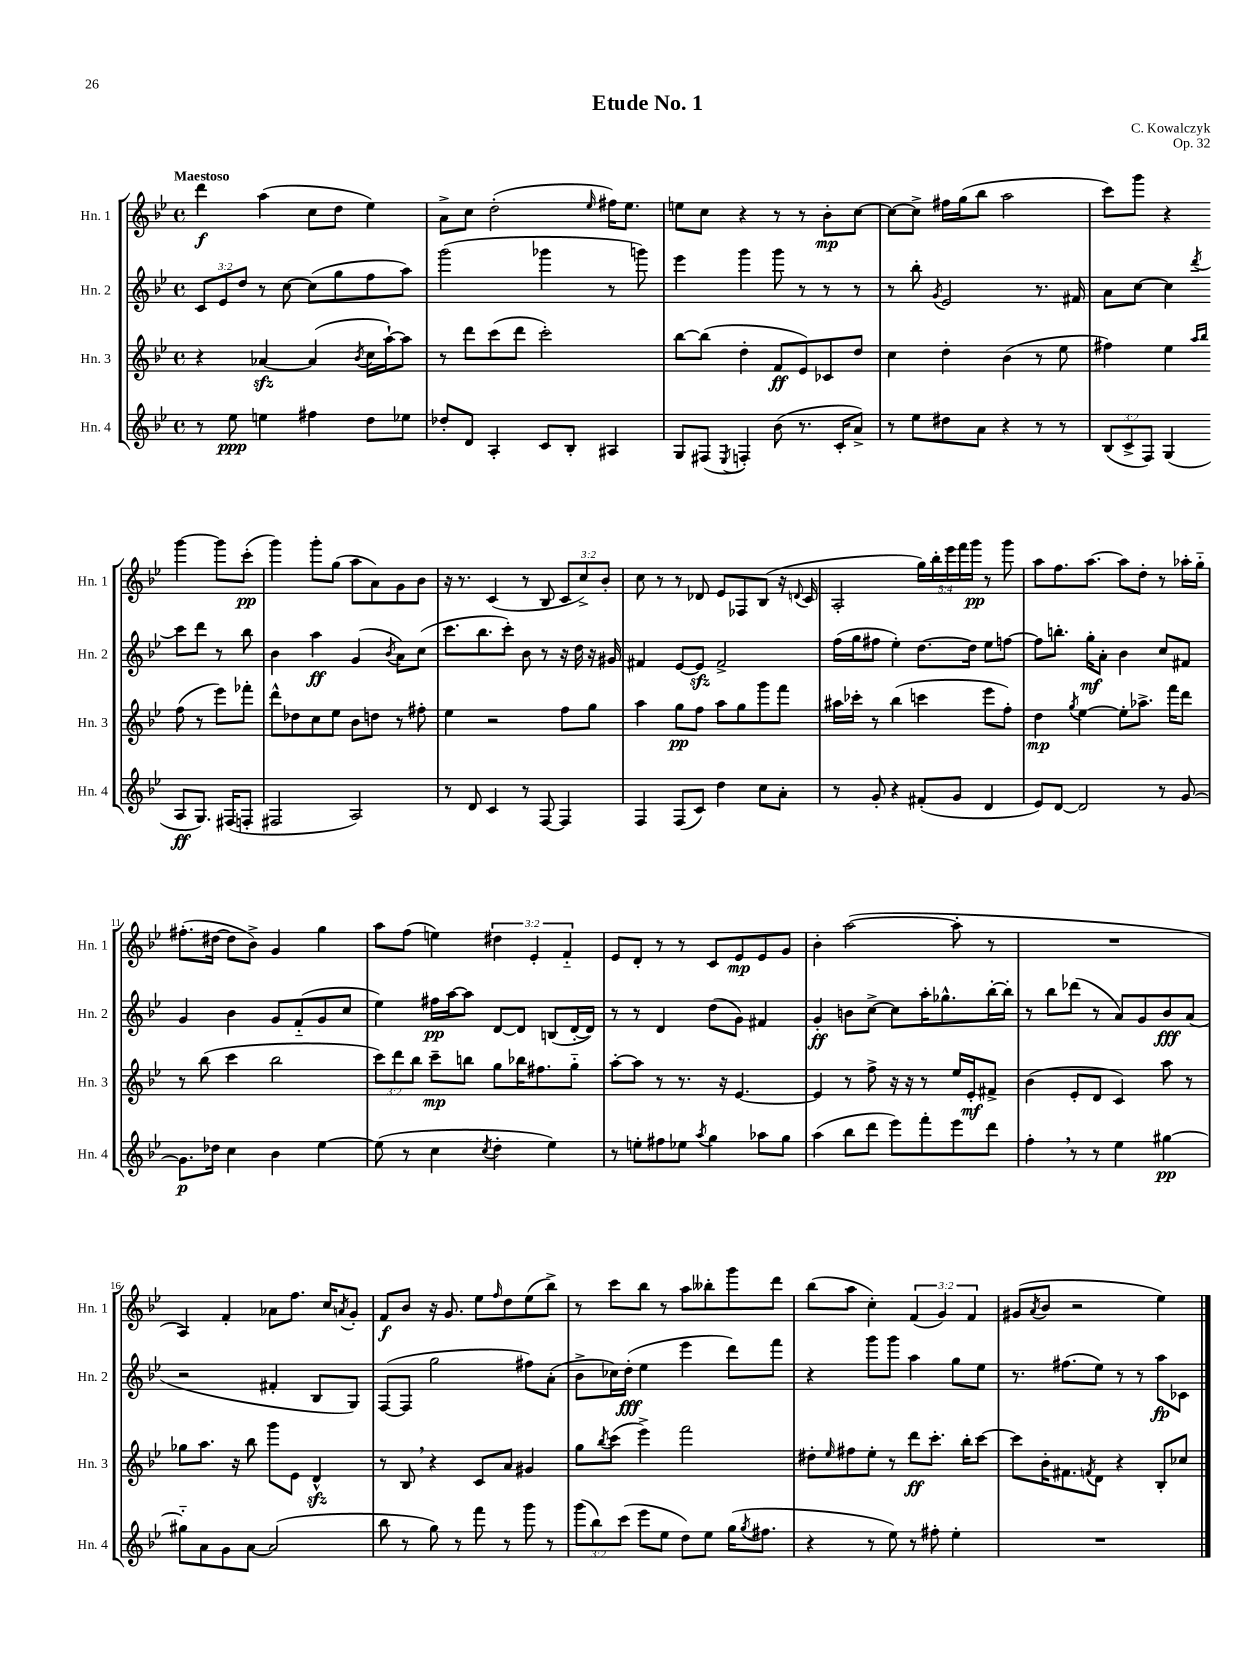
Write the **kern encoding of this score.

**kern	**kern	**kern	**kern
*staff4	*staff3	*staff2	*staff1
*clefG2	*clefG2	*clefG2	*clefG2
*k[b-e-]	*k[b-e-]	*k[b-e-]	*k[b-e-]
*M4/4	*M4/4	*M4/4	*M4/4
*met(c)	*met(c)	*met(c)	*met(c)
8r	4r	12c	4ddd
.	.	12e-	.
8ee-	.	.	.
.	.	12dd	.
4ee	[4a-	8r	(4aa
.	.	[8cc	.
4ff#	(4a-]	(8cc]	8cc
.	.	8gg	8dd
.	8qb-	.	.
8dd	16cc	8ff	4ee-)
.	[16aa`)	.	.
8ee-	8aa]	8aa)	.
=	=	=	=
8dd-'	8r	(2ggg	8a^
8d	8ddd	.	8cc
4A'	(8ccc	.	(2dd'
.	8ddd	.	.
8c	2ccc')	4ggg-	.
8B-'	.	.	.
.	.	.	16qqee-
4A#	.	8r	16ff#)
.	.	.	8.ee-
.	.	8ggg)	.
=	=	=	=
8G	[8bb-	4eee-	8ee
(8F#	(8bb-]	.	8cc
8qE-	.	.	.
4F')	4dd'	4ggg	4r
(8b-	8f	8ggg	8r
8.r	8e-)	8r	8r
.	8c-	8r	8b-'
16c'	.	.	.
8a^)	8dd	8r	[8cc
=	=	=	=
8r	4cc	8r	8cc_
8ee-	.	8bb-'	8cc^]
.	.	8qg	.
8dd#	4dd'	2e-	16ff#
.	.	.	(16gg
8a	.	.	8bb-
4r	(4b-	.	2aa
8r	8r	8.r	.
8r	8ee-	.	.
.	.	16f#	.
=	=	=	=
(12B-	4ff#)	8a	8ccc)
12c^	.	.	.
.	.	[8cc	8ggg
12F)	.	.	.
(4G	4ee-	4cc]	4r
.	16qqaa	.	.
.	16qqbb-	8qddd	.
8A	(8ff#	8ccc	[4ggg
8.G)	8r	8ddd	.
.	8eee-)	8r	8ggg]
(16F#	.	.	.
8F'	8fff-'	8bb-	(8ccc'
=	=	=	=
2F#	8ddd^^	4b-	4ggg)
.	8dd-	.	.
.	8cc	4aa	8ggg'
.	8ee-	.	(8gg
2A)	8b-	(4g	8aa
.	8dd	.	8a)
.	.	8qb-	.
.	8r	8a)	8g
.	8ff#'	(8cc	8b-
=	=	=	=
8r	4ee-	8.ccc	16r
.	.	.	8.r
8d	.	.	.
.	.	8.bb-	.
4c	2r	.	(4c
.	.	8ccc')	.
8r	.	8b-	8r
[8F	.	8r	8B-
4F]	8ff	16r	12c
.	.	16dd	.
.	.	.	12cc^)
.	8gg	16r	.
.	.	.	12b-'
.	.	16g#	.
=	=	=	=
4F	4aa	4f#	8cc
.	.	.	8r
(8F	8gg	[8e-	8r
8c)	8ff	8e-]	8d-
4dd	8aa	2f#^	8e-
.	8gg	.	8F-
8cc	8ggg	.	(8B-
8a'	8fff	.	16r
.	.	.	8qqd
.	.	.	16c
=	=	=	=
8r	16aa#	(16ff	2A'
.	16ccc-'	16gg	.
8g'	8r	8ff#	.
4r	(4bb-	4ee-')	.
(8f#'	4ccc	[8.dd	20gg)
.	.	.	20bb-'
.	.	.	20eee-
8g	.	.	.
.	.	.	20fff
.	.	16dd]	.
.	.	.	20ggg
4d	8eee-	8ee-	8r
.	8ff')	[8ff	8ggg
=	=	=	=
8e-)	4dd	8ff]	8aa
[8d	.	8.bb'	8.ff
.	8qgg	.	.
2d]	[4ee-	.	.
.	.	16gg'	[8.aa
.	.	8a'	.
.	8ee-']	4b-	8aa]
.	8.aa-^	.	8dd'
8r	.	8cc	8r
.	16fff	.	.
[8g	8ddd	8f#	16aa-'
.	.	.	16gg'~
=	=	=	=
8.g]	8r	4g	(8.ff#'
.	(8bb-	.	.
16dd-	.	.	[16dd#
4cc	4ccc	4b-	8dd#]
.	.	.	8b-^)
4b-	2bb-	8g	4g
.	.	(8f'~	.
[4ee-	.	8g	4gg
.	.	8cc	.
=	=	=	=
(8ee-]	12ccc)	4ee-)	8aa
.	12ddd	.	.
8r	.	.	(8ff
.	12bb-	.	.
4cc	8ccc~	16ff#	4ee)
.	.	[16aa	.
.	8bb	8aa]	.
8qcc	.	.	.
4dd'	8gg	[8d	6dd#
.	16bb-	8d]	.
.	.	.	6e-'
.	8.ff#	.	.
4ee-)	.	(8B	.
.	.	.	6f'~
.	8gg'~	[16d'	.
.	.	16d])	.
=	=	=	=
8r	[8aa'	8r	8e-
8ee'	8aa]	8r	8d'
8ff#	8r	4d	8r
8ee-	8.r	.	8r
8qaa	.	.	.
4gg	.	(8dd	8c
.	16r	.	.
.	[4.e-	8g)	8e-
8aa-	.	4f#	8e-
8gg	.	.	8g
=	=	=	=
(4aa	4e-]	4g'	4b-'
8bb-	8r	8b	([2aa
8ddd	8ff^	[8cc^	.
8eee-)	16r	8cc]	.
.	16r	.	.
8fff'	8r	16aa'	.
.	.	8.gg-^^	.
8eee-	16ee-	.	8aa']
.	16e-'	.	.
8ddd	8f#^	[16bb-'	8r
.	.	16bb-']	.
=	=	=	=
4ff'	(4b-	8r	1r
.	.	8bb-	.
8r	8e-'	(8ddd-	.
8r	8d	8r	.
4ee-	4c)	8a)	.
.	.	8g	.
[4gg#	8aa	8b-	.
.	8r	(8a	.
=	=	=	=
8gg#'~]	8gg-	2r	4A)
8a	8.aa	.	.
8g	.	.	4f'
.	16r	.	.
[8a	8bb-	.	.
(2a]	8ggg	4f#'	8a-
.	8e-	.	8.ff
.	4d^^	8B-	.
.	.	.	16cc
.	.	.	8qa
.	.	8G)	8g'
=	=	=	=
8bb-	8r	([8F	8f
8r	8B-	8F]	8b-
8gg)	4r	2gg	16r
.	.	.	8.g
8r	.	.	.
8fff	8c	.	8ee-
.	.	.	16qqff
8r	8a	.	8dd
8ggg	4g#	8ff#)	(8ee-
8r	.	(8a'	8bb-^)
=	=	=	=
(12ggg	8gg	8b-^	8r
12bb-)	.	.	.
.	8qbb-	.	.
.	(8ccc	16cc-)	8ccc
(12ccc	.	.	.
.	.	(16dd'	.
8eee-	4eee-^)	4ee-	8bb-
8ee-	.	.	8r
8dd)	2fff	4eee-	8aa
8ee-	.	.	8bb--'
(16gg	.	8ddd)	8ggg
8qgg	.	.	.
8.ff#	.	.	.
.	.	8fff	8ddd
=	=	=	=
4r	8dd#'	4r	(8bb-
.	16qqee-	.	.
.	8ff#	.	8aa
8r	8ee-'	8ggg	4cc')
8ee-)	8r	8ggg	.
8r	8ddd	4aa	(6f
8ff#'	8.ccc'	.	.
.	.	.	6g)
4ee-'	.	8gg	.
.	16bb-'	.	.
.	.	.	6f
.	[8ccc	8ee-	.
=	=	=	=
1r	8ccc]	8.r	(8g#
.	.	.	8qa
.	16b-'	.	8b-
.	8.f#	(8.ff#	.
.	.	.	2r
.	8qf	.	.
.	8d	8ee-)	.
.	4r	8r	.
.	.	8r	.
.	8B-'	8aa	4ee-)
.	8cc-	8c-	.
==	==	==	==
*-	*-	*-	*-
